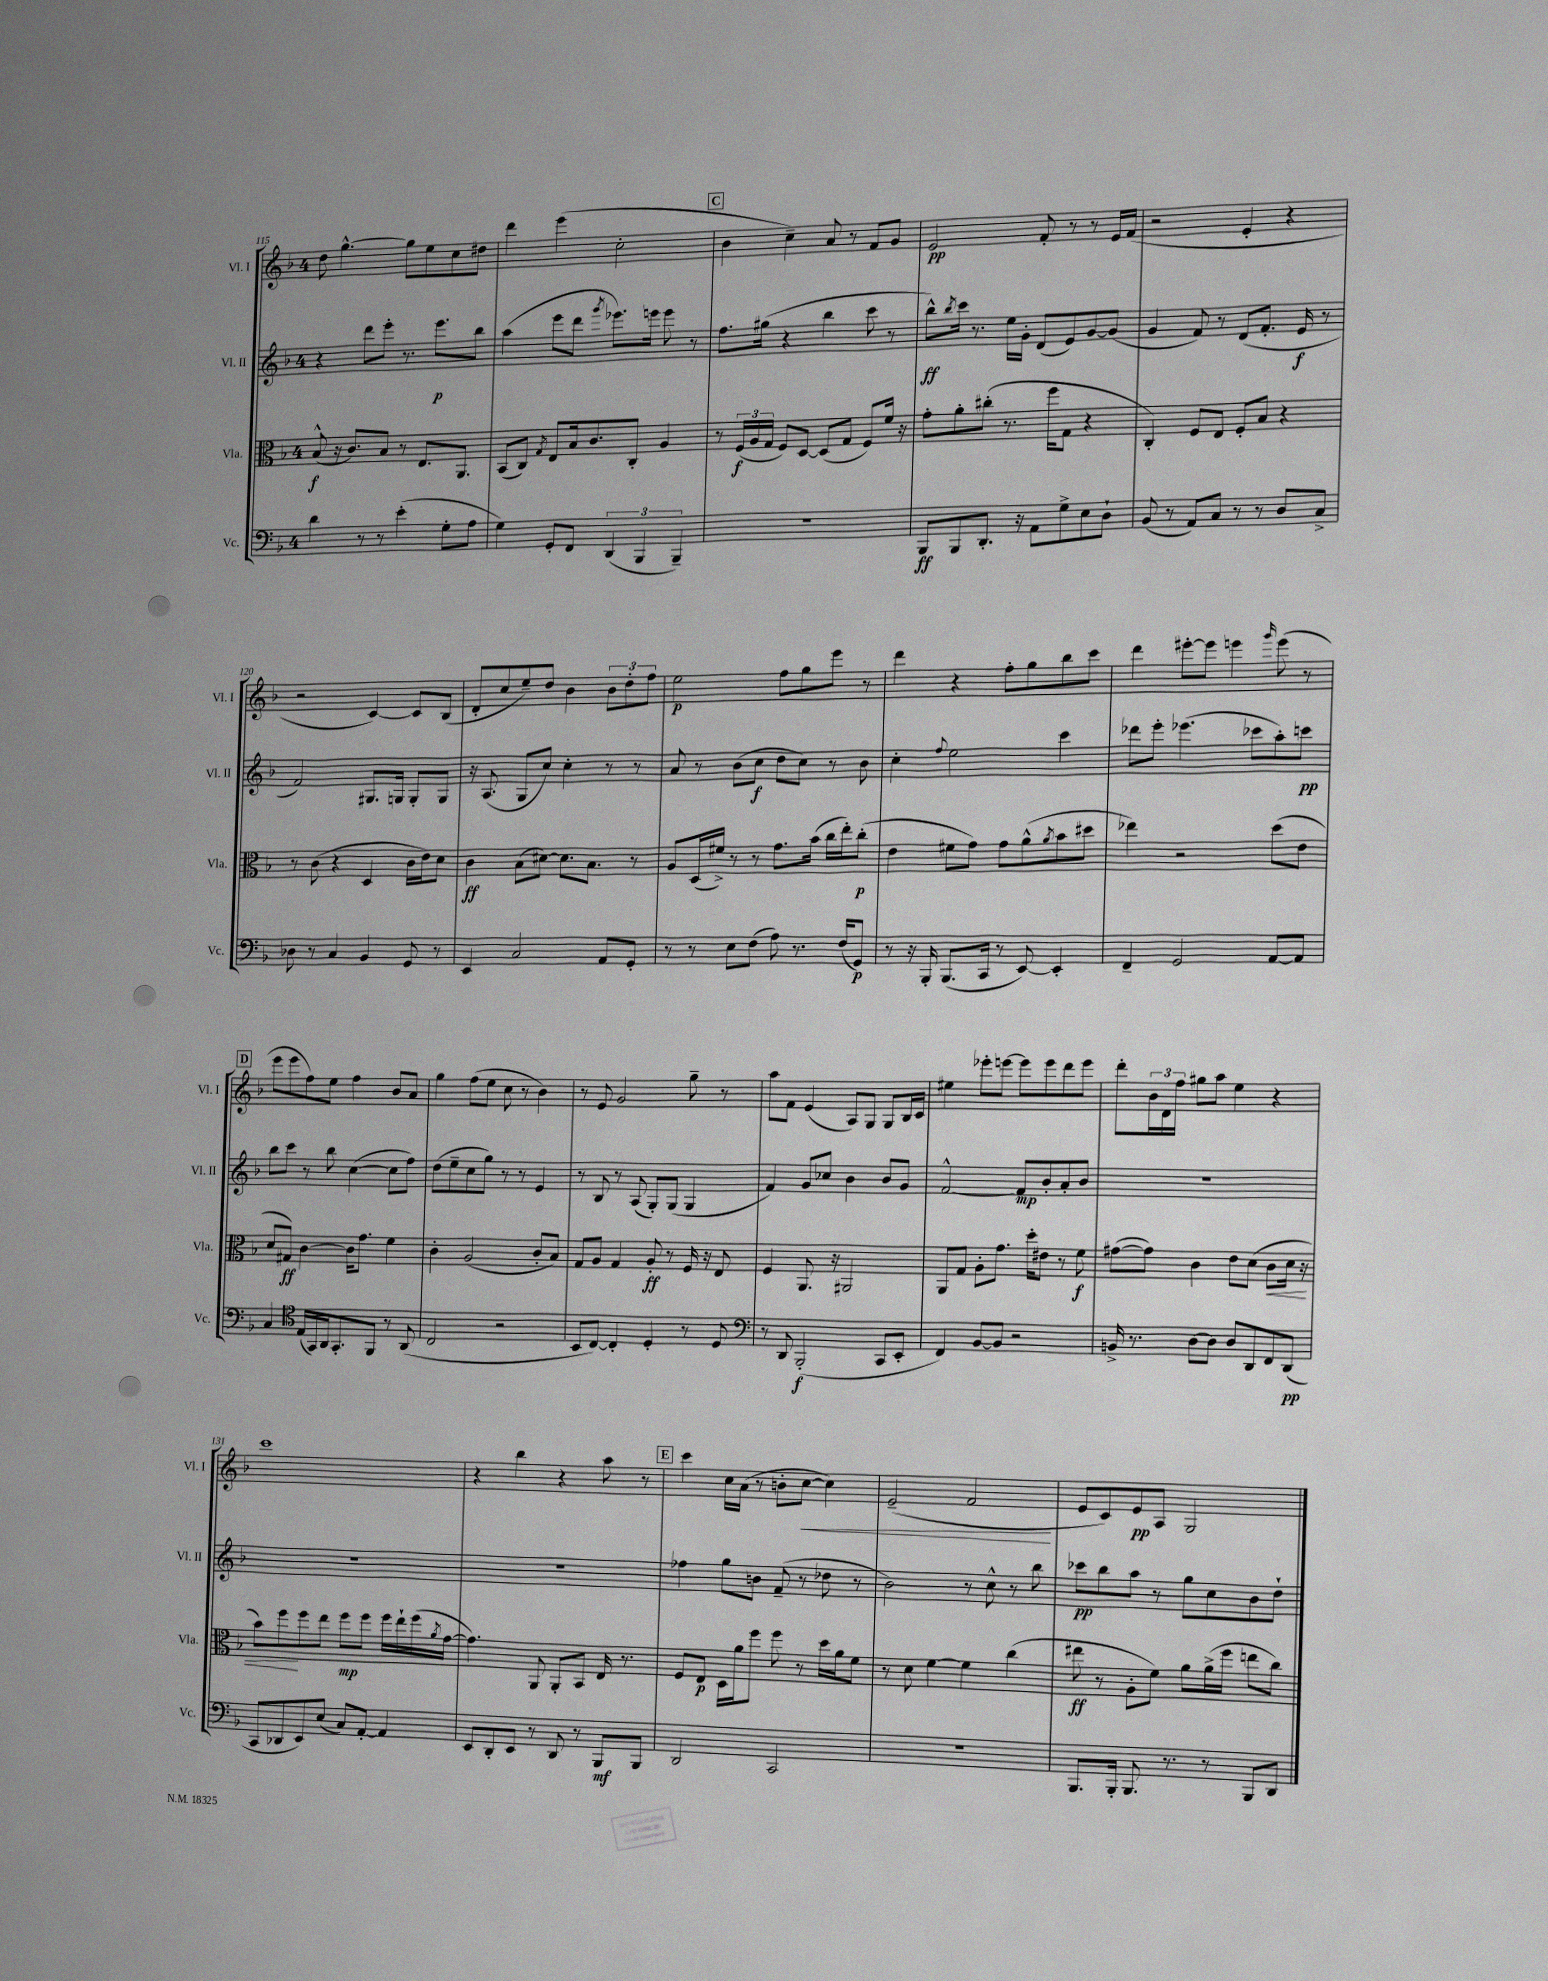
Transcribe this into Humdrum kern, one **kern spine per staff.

**kern	**kern	**kern	**kern
*staff4	*staff3	*staff2	*staff1
*clefF4	*clefC3	*clefG2	*clefG2
*k[b-]	*k[b-]	*k[b-]	*k[b-]
*M4/4	*M4/4	*M4/4	*M4/4
4d	(8B-^^	4r	8dd
.	16r	.	[4.gg^^
.	8.c)	.	.
8r	.	8ddd	.
8r	8B-	8eee'	.
(4e'	8r	8.r	8gg]
.	8.E	.	8ee
.	.	8.eee	.
8G'	.	.	8cc
.	8.AA	.	.
8A	.	8bb-	8dd#
=	=	=	=
4G)	(8BB-	(4aa	4ddd
.	8C)	.	.
.	8qG	.	.
8GG'	8E	8eee	(4eee
8FF	16B-	8ddd	.
.	8.c	.	.
.	.	8qggg	.
(6DD	.	8.eee-)	2cc'
.	8C'	.	.
6BBB-	.	.	.
.	.	16eee	.
.	4A	8eee	.
6BBB-~)	.	.	.
.	.	8r	.
=	=	=	=
1r	8r	8.ff	4b-
.	(24F	.	.
.	24A	.	.
.	.	(16gg#	.
.	24G	.	.
.	8F)	4r	4cc~)
.	[8D	.	.
.	(8D]	4bb-	8a
.	8G	.	8r
.	8F)	8ccc	8f
.	16f	8r	8g
.	16r	.	.
=	=	=	=
8BBB-	8g'	8bb-^^)	2e
.	.	8qbb-	.
8BBB-	8a'	16ccc	.
.	.	8.r	.
8.DD'	(8cc#'	.	.
.	8.r	16ee	.
16r	.	16g'	.
8AA	.	(8d	8f'
.	16ff	.	.
8G^	8G	8e)	8r
8E	4r	[8g	8r
8D`	.	(8g]	16e
.	.	.	(16f
=	=	=	=
(8BB-	4C')	4g	2r
8r	.	.	.
8AA)	8F	8f)	.
8C	8E	8r	.
8r	8F'	(8d	4e'
8r	8B-	8.f'	.
8D	4r	.	4r
.	.	16e	.
8C^	.	8r	.
=	=	=	=
8D-	8r	2f)	2r
8r	(8c	.	.
4C	4r	.	.
4BB-	4D	8.G#	[4c)
.	.	16G	.
8GG	16c	8G'	8c]
.	16e)	.	.
8r	8d	8G	(8B-
=	=	=	=
4EE	4c	16r	8d'
.	.	(8.A	.
.	.	.	8cc
2C	(8B-	8G	8ee~)
.	[8d#)	8cc)	8dd
.	8.d#]	4cc'	4b-
.	8.B-	.	.
8AA	.	8r	12b-
.	.	.	12dd'
8GG'	8r	8r	.
.	.	.	12ff
=	=	=	=
8r	8A	8a	2ee
8r	(16D	8r	.
.	16f#^)	.	.
8E	8r	(8b-	.
(8F	8r	8cc	.
8A)	8.g	8dd	8ff
8.r	.	8cc)	8gg
.	(16b-	.	.
.	16cc	8r	8eee
(16F	16ee')	.	.
8GG)	(8cc'	8b-	8r
=	=	=	=
8r	4e	4cc'	4ddd
16r	.	.	.
16BBB-'	.	.	.
.	.	8qqff	.
(8.BBB-	8f#	2ee	4r
.	8g)	.	.
16CC	.	.	.
8r	8g	.	8ff'
[8EE)	(8a^^	.	8gg
.	8qa	.	.
4EE']	8b-	4ccc	8bb-
.	8dd#	.	8ccc
=	=	=	=
4FF~	4ee-)	8ddd-	4ddd
.	.	8eee'	.
2GG	2r	(4.eee-	[8eee#'
.	.	.	8eee#]
.	.	.	4eee
.	.	8ccc-	.
.	.	.	16qqggg
[8AA	(8dd	8aa')	(8eee
8AA]	8e	8ccc	8r
=	=	=	=
4C	8d	8bb-	8eee
.	8G#)	8ccc	8eee
*clefC4	*	*	*
(16E	[4c	8r	8ff)
16GG)	.	.	.
16AA	.	8bb-	8ee
8.GG'	.	.	.
.	16c]	([4cc	4ff
.	8.g	.	.
8FF	.	.	.
8r	4f	8cc]	8b-
(8AA	.	8ff)	8a
=	=	=	=
2C	4c'	(8dd	4gg
.	.	8ee~	.
.	(2A	8cc	(8ff
.	.	8gg)	8ee
2r	.	8r	8cc
.	.	8r	8r
.	8c'	4e	4b-)
.	8B-)	.	.
=	=	=	=
8BB-	8G	8r	8r
[8C)	8A	8B-	8e
4C']	4G	8r	2g
.	.	(8A	.
4D'	8A'	8G')	.
.	8r	(8G	.
8r	16F	4G	8gg~
.	16r	.	.
8D	8E	.	8r
=	=	=	=
*clefF4	*	*	*
8r	4F	4f)	8aa
8DD	.	.	8f
(2BBB-'	8.AA	8g	(4e
.	.	8cc-	.
.	16r	.	.
.	2AA#	4b-	8A)
.	.	.	8G
8CC	.	8b-	8G
8EE'	.	8g	16B-
.	.	.	16c
=	=	=	=
4FF)	8AA	[2f^^	4ee#
.	8G	.	.
[8BB-	8A'	.	8eee-'
8BB-]	8.g	.	[8eee
2r	.	8f]	8eee]
.	16dd'	.	.
.	8e#	8b-'	8eee
.	8r	8a'	8ddd
.	8f	8b-	8eee
=	=	=	=
16BB^	([8g#	1r	8ddd'
8.r	.	.	.
.	8g#])	.	24b-
.	.	.	24d
.	.	.	24ff
[8D	4c	.	8gg#
8D]	.	.	8aa
8D	8e	.	4ee
8DD	(8d	.	.
8FF	8c	.	4r
(8DD	16d	.	.
.	16r	.	.
=	=	=	=
8CC	8b-)	1r	1ccc
8DD-	8ff	.	.
8EE)	8ff	.	.
(8E	8ee	.	.
8C)	8ff	.	.
[8AA'	8ff	.	.
4AA]	16ff	.	.
.	16ee`	.	.
.	(16ff	.	.
.	8qa	.	.
.	[16g	.	.
=	=	=	=
8EE	4.g])	1r	4r
8DD'	.	.	.
8EE	.	.	4bb-
8r	8AA	.	.
8DD	8AA'	.	4r
8r	8BB-	.	.
8BBB-	16E	.	8aa
.	8.r	.	.
8BBB-	.	.	8r
=	=	=	=
2DD	8F	4ff-	4ccc
.	8E	.	.
.	16D	8gg	16cc
.	16a	.	(16a
.	8ff	8b	8r
2CC	8ff	(8f~	8b'
.	8r	8r	[8cc
.	16dd	8dd-	4cc])
.	16a	.	.
.	8f	8r	.
=	=	=	=
1r	8r	2b-)	(2e~
.	8d	.	.
.	[4f	.	.
.	4f]	8r	2f
.	.	8cc^^	.
.	(4cc	8r	.
.	.	8bb-	.
=	=	=	=
8.BBB-	8ee#	8ccc-	8e
.	8r	8bb-	8c)
16BBB-'	.	.	.
8.BBB-	8A'	8aa	8e
.	8f)	8r	8A
8.r	.	.	.
.	8a	8gg	2G
8r	(16a^	8cc	.
.	16ff	.	.
8BBB-	8ee	8b-	.
8DD	8cc)	8dd`	.
==	==	==	==
*-	*-	*-	*-
